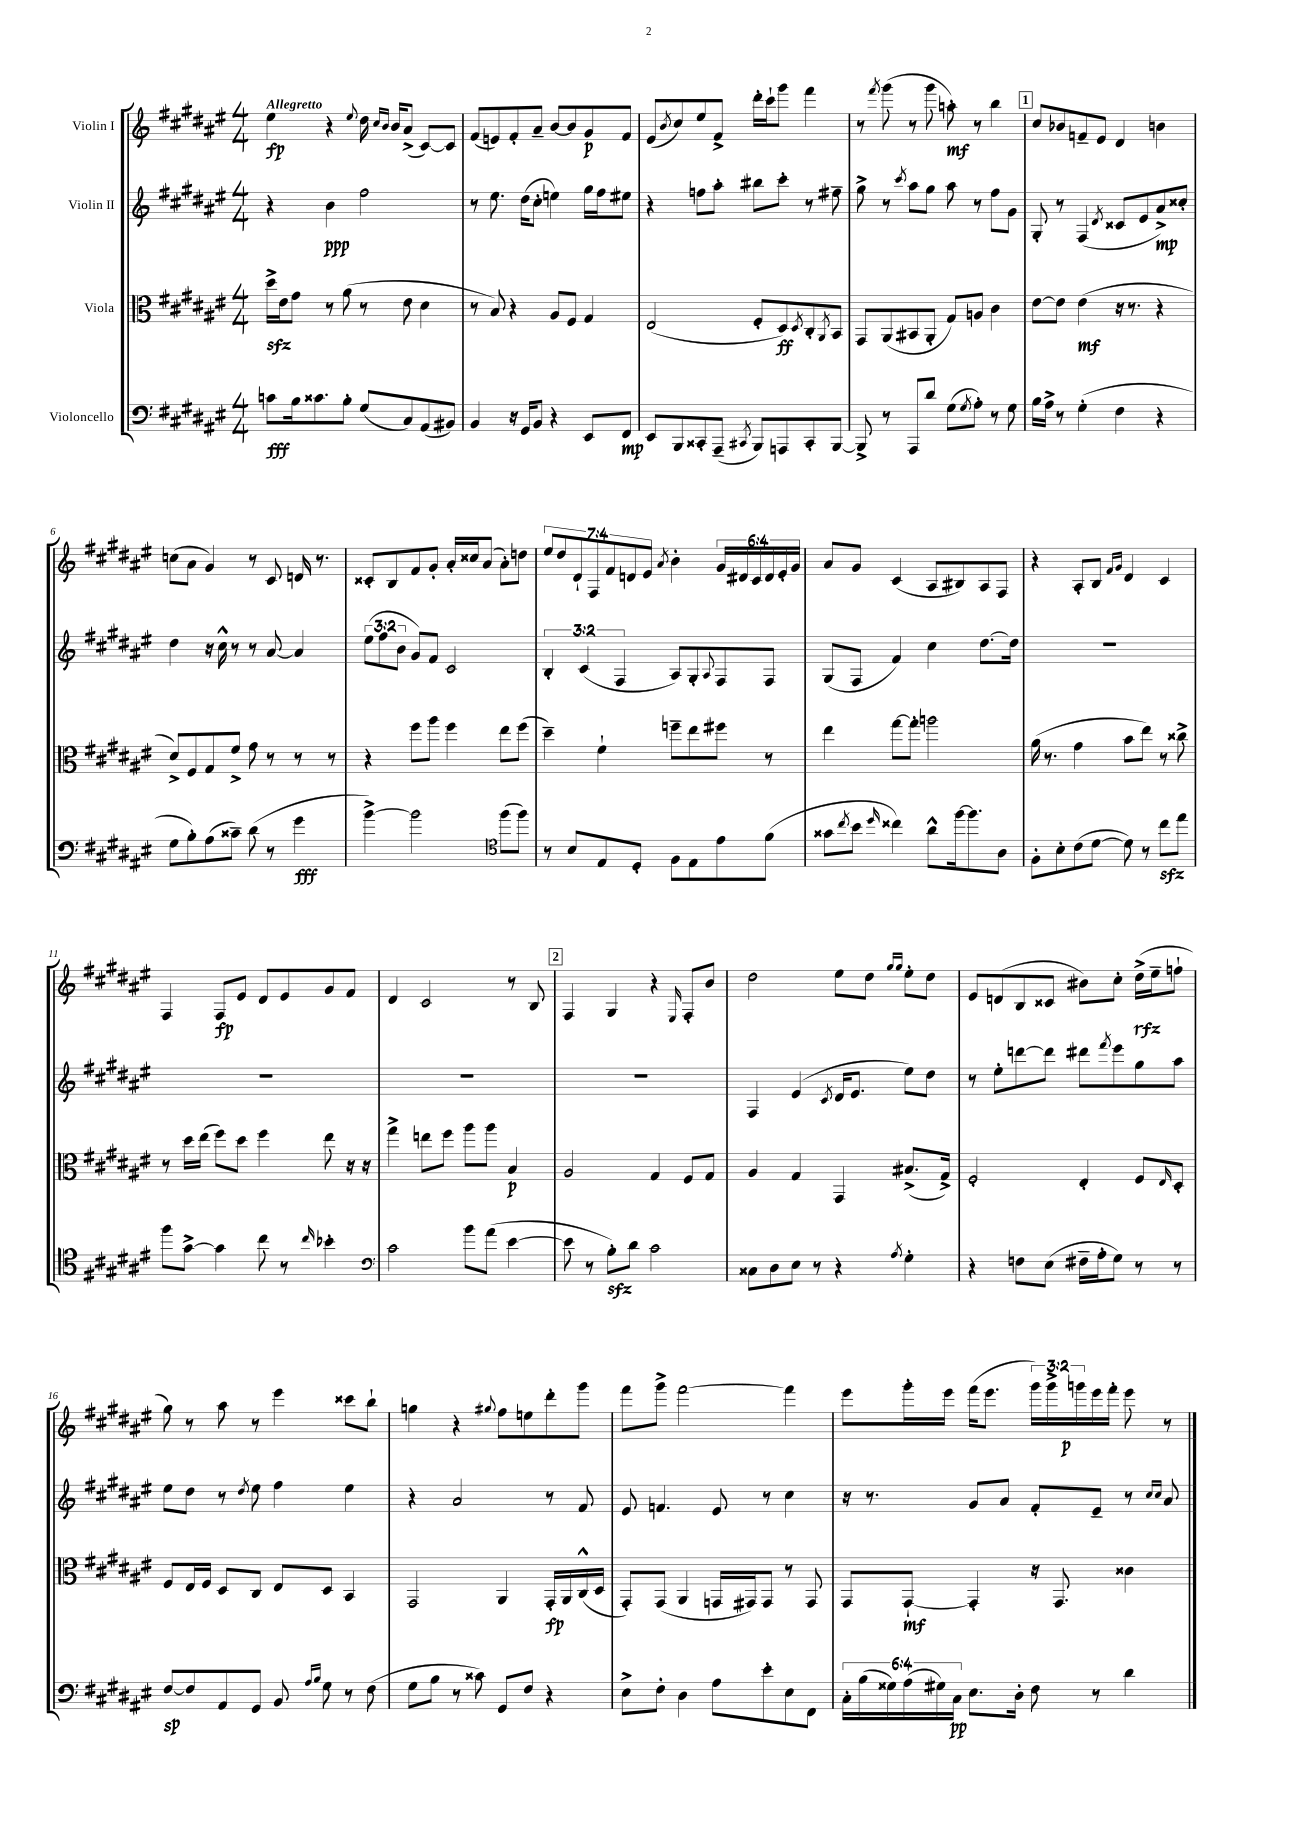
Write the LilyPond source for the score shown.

<<
\new StaffGroup <<
\new Staff = "s0" \with { instrumentName = "Violin I" } {
    \clef treble \key fis \major \numericTimeSignature \time 4/4 \override Staff.TupletNumber.text = #tuplet-number::calc-fraction-text \tempo "Allegretto"
    eis''4\fp r4 \appoggiatura { eis''8 } dis''16 \grace { cis''16 b'16 } b'16 ais'8->( cis'8~) cis'8 |
    fis'8( e'8) fis'8-. ais'8-- b'8~ b'8 gis'8\p fis'8 |
    eis'8( \acciaccatura { b'8 } cis''8) eis''8 fis'8-> dis'''16-. cis'''16-! gis'''8 fis'''4 |
    r8 \acciaccatura { fis'''8 } gis'''8( r8 gis'''8 a''8-.\mf) r8 b''4 |
    \mark \markup { \box "1" } cis''8 bes'8 f'8-- eis'8 dis'4 b'4 |
    c''8( ais'8 gis'4) r8 cis'8 d'16 r8. |
    cisis'8-. b8 fis'8 gis'8-. ais'16-. cisis''16 ais'8( ais'8-.) d''8 |
    \tuplet 7/4 { eis''8 dis''8 dis'8-! fis8 fis'8 d'8 eis'8 } \acciaccatura { ais'8 } b'4-. \tuplet 6/4 { gis'16 dis'16 cis'16 dis'16 eis'16-. gis'16 } |
    ais'8 gis'8 cis'4( ais8 bis8) ais8 fis8 |
    r4 ais8-. b8 \grace { fis'16 gis'16 } dis'4 cis'4 |
    fis4 fis8\fp eis'8 dis'8 eis'8 gis'8 fis'8 |
    dis'4 cis'2 r8 b8 |
    \mark \markup { \box "2" } fis4 gis4 r4 \grace { eis16 } fis8-. b'8 |
    dis''2 eis''8 dis''8 \grace { gis''16 gis''16 } eis''8-. dis''8 |
    eis'8 d'8( b8 cisis'8 bis'8) cis''8-. dis''16->\rfz( eis''16-- f''8-! |
    gis''8) r8 ais''8 r8 eis'''4 cisis'''8 b''8-! |
    g''4 r4 \appoggiatura { gis''8 } fis''8 e''8 dis'''8-. gis'''8 |
    fis'''8 gis'''8-> fis'''2~ fis'''4 |
    eis'''8 gis'''16-. eis'''16 fis'''16( eis'''8. \tuplet 3/2 { gis'''16) gis'''16-> g'''16\p } eis'''16 fis'''16-. eis'''8 r8 \bar "|." |
}
\new Staff = "s1" \with { instrumentName = "Violin II" } {
    \clef treble \key fis \major \numericTimeSignature \time 4/4 \override Staff.TupletNumber.text = #tuplet-number::calc-fraction-text
    r4 b'4\ppp fis''2 |
    r8 eis''8. dis''16( cis''8-. e''4) gis''16 fis''16 eis''8 |
    r4 f''8 ais''8-. bis''8 cis'''8-. r8 fis''8-- |
    gis''8-> r8 \acciaccatura { cis'''8 } ais''8 gis''8 ais''8 r8 fis''8 gis'8 |
    \mark \markup { \box "1" } gis8-. r8 fis4( \acciaccatura { dis'8 } cisis'8 eis'8 ais'8->\mp) cisis''8-. |
    dis''4 r16 cis''16-^ r8 r8 ais'8~ ais'4 |
    \tuplet 3/2 { eis''8( fis''8 b'8 } gis'8) fis'8 cis'2 |
    \tuplet 3/2 { b4-. cis'4( fis4 } ais8) gis8-. \appoggiatura { ais8 } fis8 fis8 |
    gis8( fis8 fis'4) cis''4 dis''8.~ dis''16 |
    R1 |
    R1 |
    R1 |
    \mark \markup { \box "2" } R1 |
    fis4 eis'4( \acciaccatura { cis'8 } dis'16 eis'8. eis''8) dis''8 |
    r8 eis''8-. d'''8~ d'''8 dis'''8 \acciaccatura { fis'''8 } eis'''8 gis''8 ais''8 |
    eis''8 dis''8 r8 \acciaccatura { dis''8 } eis''8 fis''4 eis''4 |
    r4 ais'2 r8 fis'8 |
    eis'8 f'4. eis'8 r8 cis''4 |
    r16 r8. gis'8 ais'8 fis'8-. eis'8-- r8 \grace { cis''16 cis''16 } ais'8 \bar "|." |
}
\new Staff = "s2" \with { instrumentName = "Viola" } {
    \clef alto \key fis \major \numericTimeSignature \time 4/4
    dis''16->\sfz eis'16 gis'8 r8 ais'8( r8 eis'8 dis'4 |
    r8 b8) r4 ais8 fis8 gis4 |
    eis2( fis8-. dis8\ff) \acciaccatura { dis8 } cis8-. \acciaccatura { ais,8 } b,8 |
    gis,8 ais,8( bis,8 ais,8-. gis8) a8 cis'4 |
    \mark \markup { \box "1" } eis'8~ eis'8 eis'4\mf( r16 r8. r4 |
    dis'8->) fis8 gis8 fis'8-> gis'8 r8 r8 r8 |
    r4 fis''8 ais''8 fis''4 eis''8 fis''8( |
    dis''4--) fis'4-! f''8-- eis''8 fis''8 r8 |
    eis''4 gis''8~ gis''8-. a''2 |
    ais'16( r8. gis'4 b'8 eis''8) r8 cisis''8-> |
    r8 dis''16 eis''16( fis''8) dis''8 fis''4 eis''8 r16 r16 |
    gis''4-> e''8 fis''8 ais''8 ais''8 b4\p |
    \mark \markup { \box "2" } ais2 gis4 fis8 gis8 |
    ais4 gis4 gis,4 bis8.->( gis16->) |
    fis2-. eis4-. fis8 \grace { eis16 } dis8-. |
    fis8 eis16 fis16 dis8 cis8 eis8 dis8 b,4 |
    gis,2 ais,4 gis,16-.\fp ais,16 cis16-^( dis16 |
    gis,8-.) gis,8( ais,4 g,16 gis,16) gis,8 r8 gis,8 |
    gis,8 gis,8~-!\mf gis,4-. r16 gis,8. cisis'4 \bar "|." |
}
\new Staff = "s3" \with { instrumentName = "Violoncello" } {
    \clef bass \key fis \major \numericTimeSignature \time 4/4 \override Staff.TupletNumber.text = #tuplet-number::calc-fraction-text
    c'8\fff b16 cisis'8. b8-. gis8( cis8) ais,8( bis,8) |
    b,4 r16 gis,16 b,8 r4 eis,8 fis,8\mp |
    eis,8 b,,8 cisis,8-. ais,,8--( \acciaccatura { cis,8 } b,,8) a,,8 cis,8-. b,,8~ |
    b,,8-> r8 ais,,8 dis'8 gis8( \acciaccatura { gis8 } ais8-.) r8 gis8 |
    \mark \markup { \box "1" } b16 ais16-> r8 gis4-.( fis4 r4 |
    gis8 b8-.) ais8( cisis'8--) dis'8( r8 gis'4\fff |
    b'4~->) b'2 \clef tenor fis''8( fis''8) |
    r8 b8 eis8 dis8-. fis8 eis8 eis'8 fis'8( |
    gisis'8 \acciaccatura { cis''8 } b'8 \grace { dis''16 } cisis''4) ais'8-^ fis''16~ fis''8. ais8 |
    fis8-. b8-. cis'8( dis'8~ dis'8) r8 cis''8\sfz eis''8 |
    fis''8 gis'8~-> gis'4 cis''8 r8 \grace { cis''16 } bes'4-. |
    \clef bass cis'2 b'8 ais'8( eis'4~ |
    \mark \markup { \box "2" } eis'8 r8 b8-.\sfz) dis'8 cis'2 |
    cisis8 dis8 eis8 r8 r4 \acciaccatura { ais8 } gis4-. |
    r4 f8 eis8( fis16-- ais16-. gis8) r8 r8 |
    fis8~\sp fis8 ais,8 gis,8 b,8 \grace { ais16 b16 } gis8 r8 fis8( |
    gis8 b8 r8 cisis'8) gis,8 fis8 r4 |
    eis8-> fis8-. dis4 ais8 eis'8-. eis8 fis,8 |
    \tuplet 6/4 { cis16-. b16( gisis16) ais16( gis16) cis16\pp } eis8. dis16-. fis8 r8 dis'4 \bar "|." |
}
>>
>>
